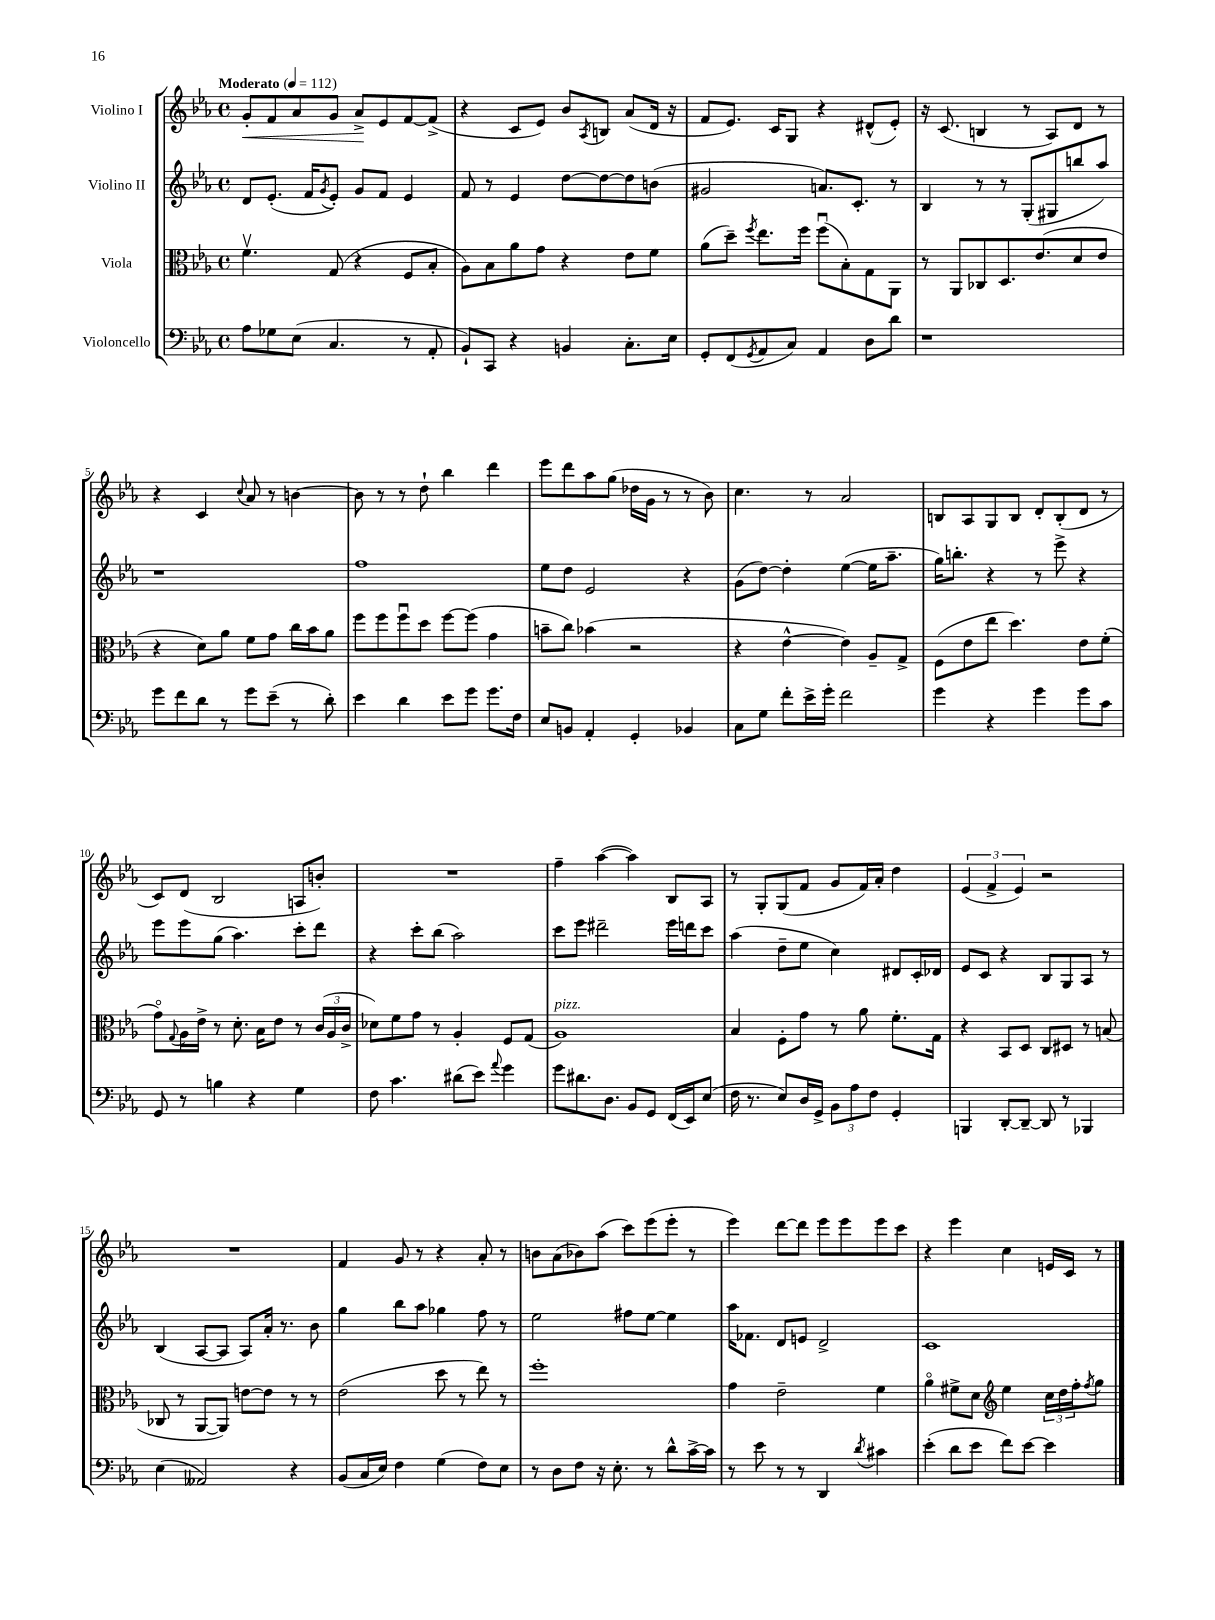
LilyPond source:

<<
\new StaffGroup <<
\new Staff = "s0" \with { instrumentName = "Violino I" } {
    \clef treble \key ees \major \defaultTimeSignature \time 4/4 \tempo "Moderato" 4 = 112
    g'8-.\< f'8 aes'8 g'8 aes'8->\! ees'8 f'8~ f'8->( |
    r4 c'8 ees'8) bes'8 \acciaccatura { aes8 } b8 aes'8( d'16 r16 |
    f'8 ees'8.) c'16 g8 r4 dis'8-^( ees'8-.) |
    r16 c'8.( b4 r8 aes8) d'8 r8 |
    r4 c'4 \appoggiatura { c''8 } aes'8 r8 b'4~ |
    b'8 r8 r8 d''8-! bes''4 d'''4 |
    ees'''8 d'''8 aes''8 g''8( des''16 g'16 r8 r8 bes'8) |
    c''4. r8 aes'2 |
    b8 aes8 g8 b8 d'8-. b8-.( d'8 r8 |
    c'8) d'8( bes2 a8 b'8-.) |
    R1 |
    f''4-- aes''4~( aes''4) bes8 aes8 |
    r8 g8-. g8( f'8 g'8 f'16) aes'16-. d''4 |
    \tuplet 3/2 { ees'4( f'4-> ees'4) } r2 |
    R1 |
    f'4 g'8 r8 r4 aes'8-. r8 |
    b'8 aes'8( bes'8) aes''8( c'''8) ees'''8( ees'''8-. r8 |
    ees'''4) d'''8~ d'''8 ees'''8 ees'''8 ees'''8 c'''8 |
    r4 ees'''4 c''4 e'16 c'16 r8 \bar "|." |
}
\new Staff = "s1" \with { instrumentName = "Violino II" } {
    \clef treble \key ees \major \defaultTimeSignature \time 4/4
    d'8 ees'8.-.( f'16 \acciaccatura { g'8 } ees'8-.) g'8 f'8 ees'4 |
    f'8 r8 ees'4 d''8~ d''8~ d''8 b'8( |
    gis'2 a'8.) c'8.-. r8 |
    bes4 r8 r8 g8-.( gis8 b''8 aes''8) |
    r1 |
    f''1 |
    ees''8 d''8 ees'2 r4 |
    g'8( d''8~) d''4-. ees''4~( ees''16 aes''8.-- |
    g''16) b''8.-. r4 r8 ees'''8-> r4 |
    ees'''8 ees'''8 g''8( aes''4.) c'''8-. d'''8 |
    r4 c'''8-. bes''8( aes''2) |
    c'''8 ees'''8 dis'''2-- ees'''16 d'''16 c'''8 |
    aes''4( d''8-- ees''8 c''4) dis'8 c'16-. des'16 |
    ees'8 c'8 r4 bes8 g8 aes8 r8 |
    bes4( aes8~ aes8 aes8) aes'16-. r8. bes'8 |
    g''4 bes''8 aes''8 ges''4 f''8 r8 |
    ees''2 fis''8 ees''8~ ees''4 |
    aes''16 fes'8. d'8 e'8 d'2-> |
    c'1 \bar "|." |
}
\new Staff = "s2" \with { instrumentName = "Viola" } {
    \clef alto \key ees \major \defaultTimeSignature \time 4/4
    f'4.\upbow g8( r4 f8 bes8-. |
    aes8) bes8 aes'8 g'8 r4 ees'8 f'8 |
    aes'8( d''8--) \acciaccatura { f''8 } ees''8. f''16 f''8\downbow( bes8-.) g8 aes,8 |
    r8 aes,8 ces8 d8. ees'8.( d'8 ees'8 |
    r4 d'8) aes'8 f'8 g'8 c''16 bes'16 aes'8 |
    f''8 f''8 f''8\downbow d''8 f''8~ f''8( g'4 |
    b'8-- c''8) bes'4( r2 |
    r4 ees'4~-^ ees'4) aes8-- g8-> |
    f8( ees'8 ees''8 d''4.) ees'8 f'8-.( |
    g'8\flageolet) \appoggiatura { g8 } aes16 ees'16-> r8 d'8.-. bes16 ees'8 r8 \tuplet 3/2 { c'16( aes16 c'16-> } |
    des'8) f'8 g'8 r8 aes4-. f8 g8( |
    aes1^\markup { \italic "pizz." }) |
    bes4 f8-. g'8 r8 aes'8 f'8.-. g16 |
    r4 bes,8 d8 c8 dis8 r8 b8( |
    ces8 r8 aes,8~ aes,8) e'8~ e'8 r8 r8 |
    ees'2( d''8 r8 ees''8) r8 |
    f''1-. |
    g'4 ees'2-- f'4 |
    aes'4\flageolet fis'8-> d'8 \clef treble ees''4 \tuplet 3/2 { c''16 d''16 f''16-. } \acciaccatura { f''8 } g''8 \bar "|." |
}
\new Staff = "s3" \with { instrumentName = "Violoncello" } {
    \clef bass \key ees \major \defaultTimeSignature \time 4/4
    aes8 ges8 ees8( c4. r8 aes,8-. |
    bes,8-!) c,8 r4 b,4 c8.-. ees16 |
    g,8-. f,8( \acciaccatura { g,8 } aes,8 c8) aes,4 d8 d'8 |
    r1 |
    g'8 f'8 d'8 r8 g'8 ees'8--( r8 d'8-.) |
    ees'4 d'4 ees'8 g'8 g'8. f16 |
    ees8 b,8 aes,4-. g,4-. bes,4 |
    c8 g8 f'8-. ees'16-> g'16-. f'2 |
    g'4 r4 g'4 g'8 c'8 |
    g,8 r8 b4 r4 g4 |
    f8 c'4. dis'8( ees'8) \appoggiatura { aes'8 } g'4 |
    g'8 dis'8. d8. bes,8 g,8 f,16( ees,16) ees8( |
    f16 r8. ees8) d16 g,16-> \tuplet 3/2 { bes,8 aes8 f8 } g,4-. |
    b,,4 d,8~-. d,8~-- d,8 r8 bes,,4 |
    ees4( aeses,2) r4 |
    bes,8( c16 ees16) f4 g4( f8) ees8 |
    r8 d8 f8 r16 ees8.-. r8 d'8-^ c'16~-> c'16 |
    r8 ees'8 r8 r8 d,4 \acciaccatura { d'8 } cis'4 |
    ees'4-.( d'8 ees'8 f'8) ees'8~ ees'4 \bar "|." |
}
>>
>>
